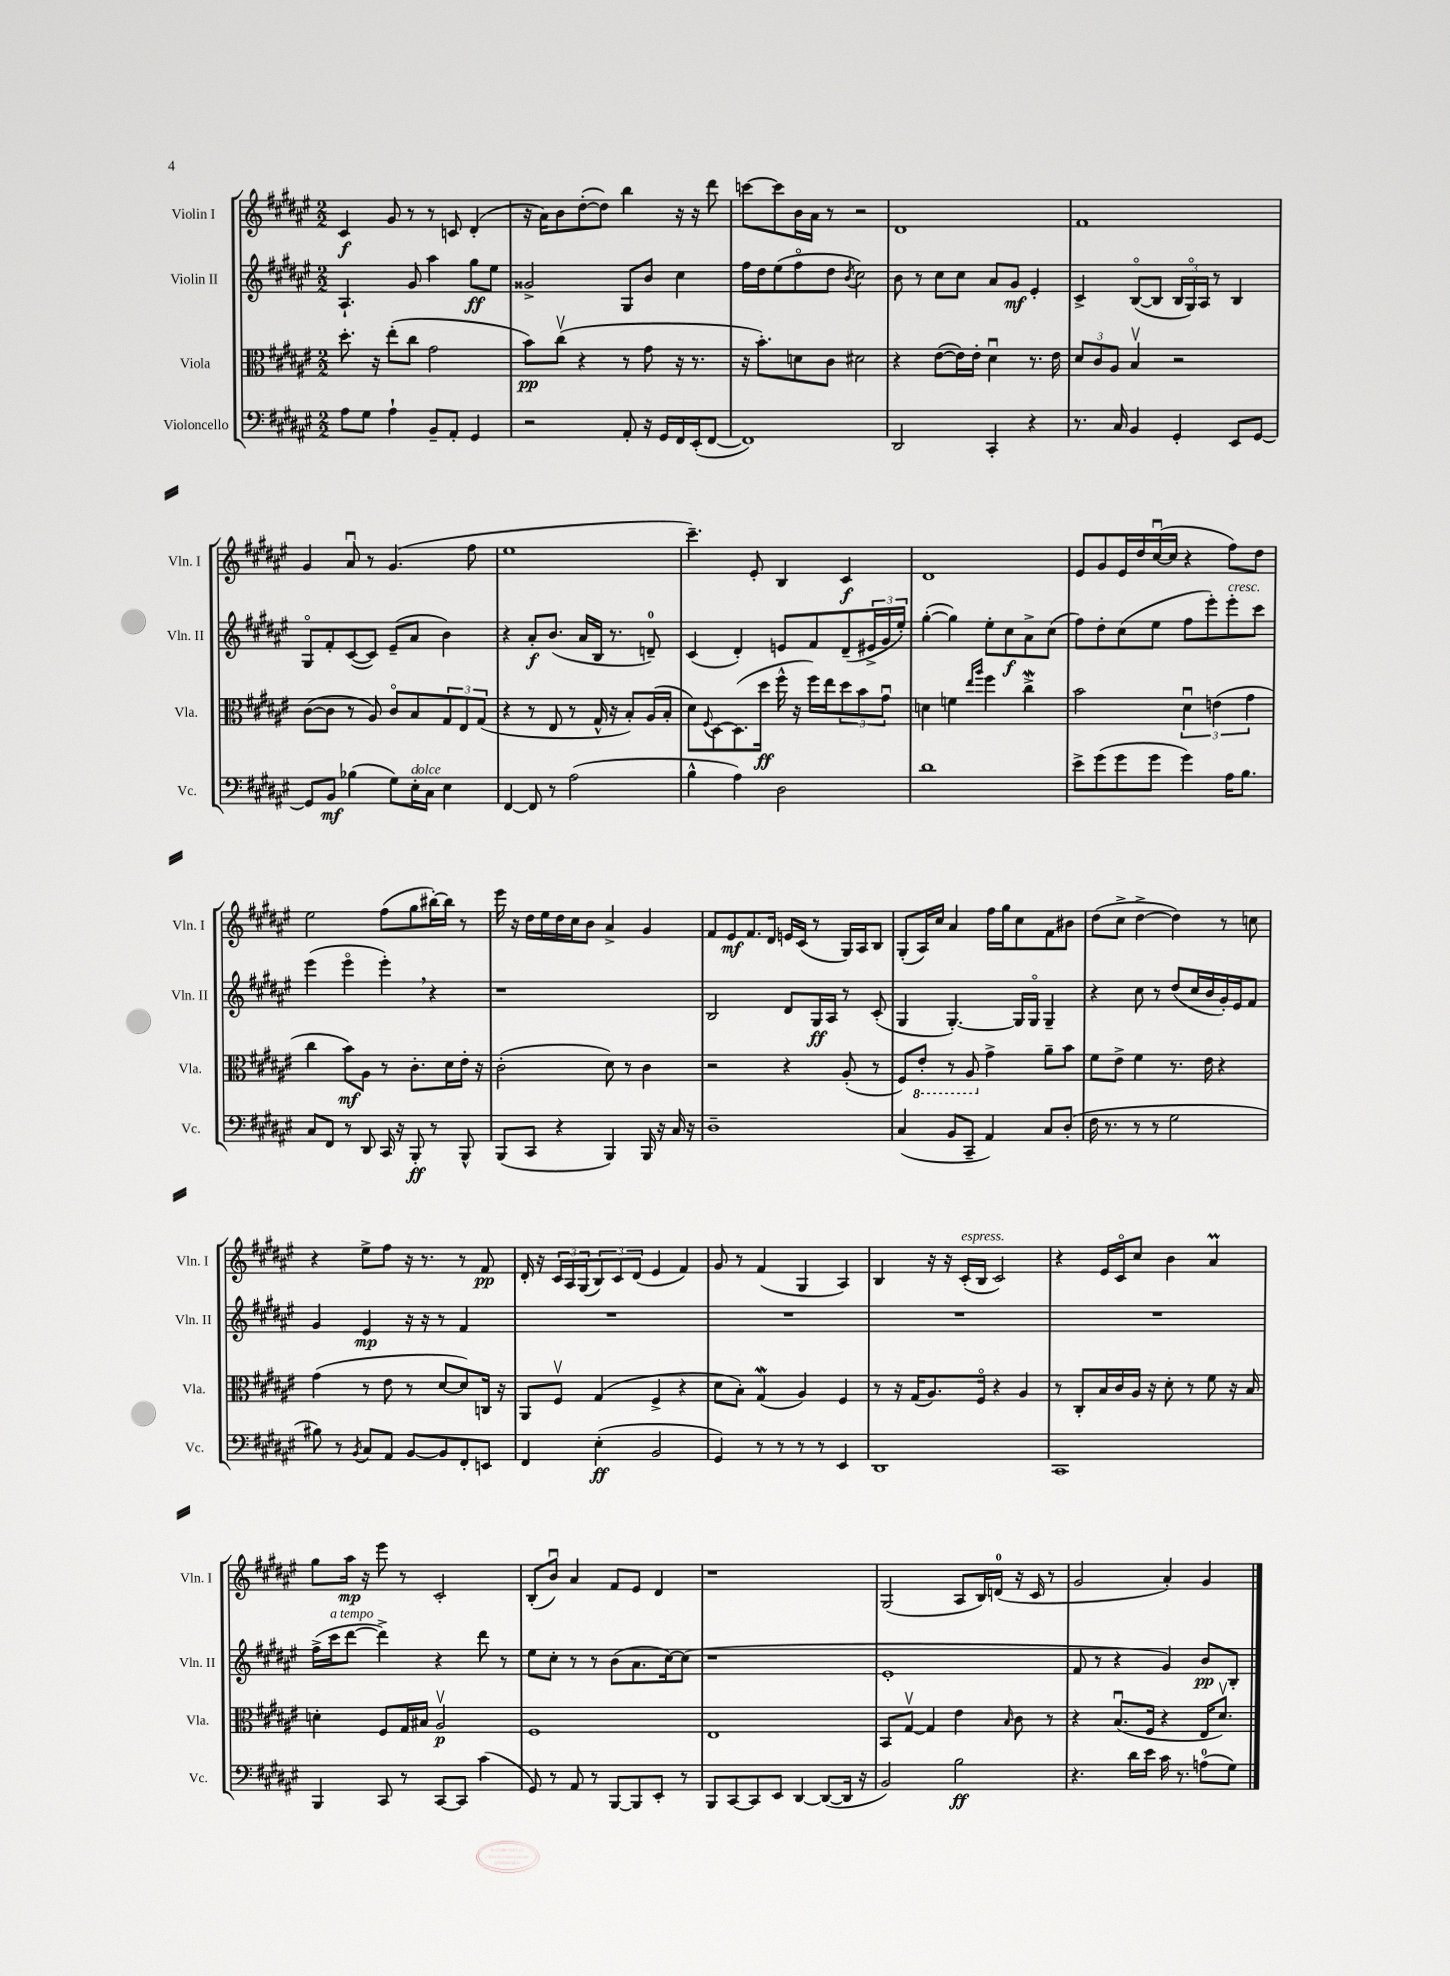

**kern	**dynam	**kern	**dynam	**kern	**dynam	**kern	**dynam
*part4	*part4	*part3	*part3	*part2	*part2	*part1	*part1
*staff4	*staff4	*staff3	*staff3	*staff2	*staff2	*staff1	*staff1
*I"Violoncello	*	*I"Viola	*	*I"Violin II	*	*I"Violin I	*
*I'Vc.	*	*I'Vla.	*	*I'Vln. II	*	*I'Vln. I	*
*clefF4	*	*clefC3	*	*clefG2	*	*clefG2	*
*k[f#c#g#d#a#e#]	*	*k[f#c#g#d#a#e#]	*	*k[f#c#g#d#a#e#]	*	*k[f#c#g#d#a#e#]	*
*M2/2	*	*M2/2	*	*M2/2	*	*M2/2	*
=140	=140	=140	=140	=140	=140	=140	=140
8A#\L	.	8.dd#'\	.	4.A#`/	.	4c#/	f
8G#\J	.	.	.	.	.	.	.
.	.	16r	.	.	.	.	.
4A#`\	.	(8ee#'\L	.	.	.	8g#/	.
.	.	8cc#\J	.	8g#/	.	8r	.
8BB~/L	.	2g#\	.	4aa#\	.	8r	.
8AA#'/J	.	.	.	.	.	8cn/	.
4GG#/	.	.	.	8gg#\L	ff	(4d#'/	.
.	.	.	.	8ee#\J	.	.	.
=141	=141	=141	=141	=141	=141	=141	=141
2r	.	8b\L)	pp	2g##X^/	.	16r	.
.	.	.	.	.	.	16a#\KL)	.
.	.	(8cc#v\J	.	.	.	8b\	.
.	.	4r	.	.	.	([8dd#'\	.
.	.	.	.	.	.	8dd#\J])	.
8AA#'/	.	8r	.	8G#/L	.	4bb\	.
16r	.	8g#\	.	8b/J	.	.	.
16GG#/LL	.	.	.	.	.	.	.
16FF#/	.	16r	.	4cc#\	.	16r	.
(16EE#'/J	.	8.r	.	.	.	16r	.
[8FF#/J	.	.	.	.	.	8ddd#\	.
=142	=142	=142	=142	=142	=142	=142	=142
1FF#])	.	16r	.	16ff#\LL	.	[8cccn\L	.
.	.	8.b'\L)	.	16dd#\J	.	.	.
.	.	.	.	(8ee#\	.	8ccc\]	.
.	.	8dn\	.	8ff#\	.	16b\L	.
.	.	.	.	.	.	16a#\JJ	.
.	.	8c#\J	.	8dd#\J	.	8r	.
.	.	.	.	8qb/	.	.	.
.	.	2d#X\	.	2cc#\)	.	2r	.
=143	=143	=143	=143	=143	=143	=143	=143
2DD#/	.	4r	.	8b\	.	1d#	.
.	.	.	.	8r	.	.	.
.	.	([8e#\L	.	8cc#\L	.	.	.
.	.	16e#\L])	.	8cc#\J	.	.	.
.	.	16e#'\JJ	.	.	.	.	.
4CC#'/	.	4d#u\	.	8a#/L	.	.	.
.	.	.	.	8g#/J	mf	.	.
4r	.	8.r	.	4e#'/	.	.	.
.	.	16e#\	.	.	.	.	.
=144	=144	=144	=144	=144	=144	=144	=144
8.r	.	12d#/L	.	4c#^/	.	1f#	.
.	.	12c#/	.	.	.	.	.
.	.	12A#/J	.	.	.	.	.
16C#/	.	.	.	.	.	.	.
4BB/	.	4Bv/	.	([8B/L	.	.	.
.	.	.	.	8B/J]	.	.	.
4GG#'/	.	2r	.	24B/LL	.	.	.
.	.	.	.	24G#/)	.	.	.
.	.	.	.	24A#/JJ	.	.	.
.	.	.	.	8r	.	.	.
8EE#/L	.	.	.	4B/	.	.	.
[8GG#/J	.	.	.	.	.	.	.
!!LO:LB:g=z
=145	=145	=145	=145	=145	=145	=145	=145
8GG#/L]	.	([8c#\L	.	8G#/L	.	4g#/	.
8BB/J	mf	8c#\J]	.	8f#'/	.	.	.
(4B-X\	.	8r	.	([8c#/	.	8a#u/	.
.	.	8A#/)	.	8c#/J])	.	8r	.
8G#\L)	.	8c#/L	.	(8e#~/L	.	(4.g#/	.
!LO:TX:a:i:t=dolce	!	!	!	!	!	!	!
16E#'\L	.	8B/	.	8a#/J	.	.	.
16C#\JJ	.	.	.	.	.	.	.
4E#\	.	12G#/	.	4b\)	.	.	.
.	.	12E#/	.	.	.	.	.
.	.	.	.	.	.	8ff#\	.
.	.	(12G#/J	.	.	.	.	.
=146	=146	=146	=146	=146	=146	=146	=146
[4FF#/	.	4r	.	4r	.	1ee#	.
8FF#/]	.	8r	.	8a#'/L	f	.	.
8r	.	8E#/	.	(8.b/J	.	.	.
(2A#\	.	8r	.	.	.	.	.
.	.	.	.	16a#/LL	.	.	.
.	.	16G#^^/	.	16B/JJ	.	.	.
.	.	16r	.	8.r	.	.	.
.	.	8B'/L)	.	.	.	.	.
.	.	(16A#/L	.	8dn~/)	.	.	.
.	.	16B'/JJ	.	.	.	.	.
=147	=147	=147	=147	=147	=147	=147	=147
4B^^\	.	8d#\L)	.	(4c#/	.	4.ccc#~\)	.
.	.	8qqF#/	.	.	.	.	.
.	.	[8D#\	.	.	.	.	.
4A#\)	.	(8.D#\]	.	4d#'/)	.	.	.
.	.	.	.	.	.	8e#'/	.
.	.	16dd#\Jk	ff	.	.	.	.
2D#\	.	16ff#^^\	.	8en/L	.	4B/	.
.	.	16r	.	.	.	.	.
.	.	16ff#\LL)	.	8f#/	.	.	.
.	.	16ee#\J	.	.	.	.	.
.	.	12dd#\	.	(8d#~/	.	4c#/	f
.	.	12b\	.	.	.	.	.
.	.	.	.	24e#X^/L	.	.	.
.	.	12g#u\J	.	24g#/	.	.	.
.	.	.	.	24ee#'/JJ)	.	.	.
=148	=148	=148	=148	=148	=148	=148	=148
1d#	.	4dn\	.	([4gg#'\	.	1d#	.
.	.	4fn\	.	4gg#\])	.	.	.
.	.	16qqee#/LL	.	.	.	.	.
.	.	16qqaa#/JJ	.	.	.	.	.
.	.	4ff#\	.	8ee#'\L	.	.	.
.	.	.	.	8cc#\	f	.	.
.	.	4cc#W^\	.	8a#^\	.	.	.
.	.	.	.	(8cc#\J	.	.	.
=149	=149	=149	=149	=149	=149	=149	=149
8e#^\L	.	2b\	.	8ff#\L)	.	8e#/L	.
(8g#\	.	.	.	8dd#'\	.	8g#/	.
8g#\	.	.	.	(8cc#\	.	16e#/L	.
.	.	.	.	.	.	16dd#/	.
8g#\J	.	.	.	8ee#\J	.	([16cc#u/	.
.	.	.	.	.	.	16cc#/JJ]	.
4g#\)	.	6d#u\	.	8ff#\L	.	4r	.
.	.	.	.	8eee#'\)	.	.	.
.	.	(6en\	.	.	.	.	.
!	!	!	!	!LO:TX:a:i:t=cresc.	!	!	!
16A#\KL	.	.	.	8eee#'\	.	8ff#\L)	.
8.B\J	.	.	.	.	.	.	.
.	.	6g#\	.	.	.	.	.
.	.	.	.	8ccc#\J	.	8dd#\J	.
!!LO:LB:g=z
=150	=150	=150	=150	=150	=150	=150	=150
8C#/L	.	4cc#\	.	(4eee#\	.	2ee#\	.
8FF#/J	.	.	.	.	.	.	.
8r	.	8b\L)	mf	4eee#\	.	.	.
8DD#/	.	8A#\J	.	.	.	.	.
16CC#/	.	8r	.	4eee#',\)	.	(8ff#\L	.
16r	.	.	.	.	.	.	.
8BBB'/	ff	8.c#'\L	.	.	.	8gg#\	.
8r	.	.	.	4r	.	[16bb#X'\L)	.
.	.	16d#\L	.	.	.	16bb#\JJ]	.
8BBB^^/	.	16e#'\JJ	.	.	.	8r	.
.	.	16r	.	.	.	.	.
=151	=151	=151	=151	=151	=151	=151	=151
(8BBB/L	.	(2c#'\	.	1r	.	16eee#\	.
.	.	.	.	.	.	16r	.
8CC#/J	.	.	.	.	.	16dd#\LL	.
.	.	.	.	.	.	16ee#\	.
4r	.	.	.	.	.	16dd#\	.
.	.	.	.	.	.	16cc#\J	.
.	.	.	.	.	.	8b\J	.
4BBB/)	.	8d#\)	.	.	.	4a#^/	.
.	.	8r	.	.	.	.	.
16BBB/	.	4c#\	.	.	.	4g#/	.
16r	.	.	.	.	.	.	.
16C#/	.	.	.	.	.	.	.
16r	.	.	.	.	.	.	.
=152	=152	=152	=152	=152	=152	=152	=152
1D#~	.	2r	.	2B/	.	8f#/L	.
.	.	.	.	.	.	8e#/	mf
.	.	.	.	.	.	8.f#/	.
.	.	.	.	.	.	16d#/Jk	.
.	.	4r	.	8d#/L	.	16en/LL	.
.	.	.	.	.	.	(16c#/JJ	.
.	.	.	.	16G#/L	ff	8r	.
.	.	.	.	16A#/JJ	.	.	.
.	.	(8A#'/	.	8r	.	16G#/LL)	.
.	.	.	.	.	.	16A#/J	.
.	.	8r	.	(8c#'/	.	8B/J	.
=153	=153	=153	=153	=153	=153	=153	=153
(4C#/	.	8F#/L)	.	4G#/	.	(8G#'/L	.
*	*	*8ba	*	*	*	*	*
.	.	8E#'/J	.	.	.	16A#/L)	.
.	.	.	.	.	.	16cc#/JJ	.
8BB/L	.	8r	.	[4.G#'/)	.	4a#/	.
8CC#~/J	.	8AA#/	.	.	.	.	.
*	*	*X8ba	*	*	*	*	*
4AA#/)	.	4g#^\	.	.	.	16ff#\LL	.
.	.	.	.	.	.	16gg#\J	.
.	.	.	.	16G#/LL]	.	8cc#\	.
.	.	.	.	16G#/JJ	.	.	.
8C#/L	.	8a#~\L	.	4G#~/	.	8f#\	.
(8D#'/J	.	8b\J	.	.	.	8b#X\J	.
=154	=154	=154	=154	=154	=154	=154	=154
16F#\	.	8f#\L	.	4r	.	(8dd#\L	.
8.r	.	.	.	.	.	.	.
.	.	8e#^\J	.	.	.	8cc#^\J	.
8r	.	4f#\	.	8cc#\	.	[4dd#^\	.
8r	.	.	.	8r	.	.	.
2G#\	.	8.r	.	(8dd#/L	.	4dd#\])	.
.	.	.	.	16cc#/L	.	.	.
.	.	16e#\	.	16b/	.	.	.
.	.	4r	.	16g#'/)	.	8r	.
.	.	.	.	16e#/J	.	.	.
.	.	.	.	8f#/J	.	8ccn\	.
!!LO:LB:g=z
=155	=155	=155	=155	=155	=155	=155	=155
8B#X\)	.	(4g#\	.	4g#/	.	4r	.
8r	.	.	.	.	.	.	.
8qBB/	.	.	.	.	.	.	.
8C#/L	.	8r	.	4e#/	mp	8ee#^\L	.
8AA#/J	.	8e#\	.	.	.	8ff#\J	.
[8BB/L	.	8r	.	16r	.	16r	.
.	.	.	.	16r	.	8.r	.
8BB/]	.	[8d#/L	.	8r	.	.	.
8FF#'/	.	8d#/])	.	4f#/	.	8r	.
8EEn/J	.	16Cn/Jk	.	.	.	8f#/	pp
.	.	16r	.	.	.	.	.
=156	=156	=156	=156	=156	=156	=156	=156
4FF#/	.	8AA#/L	.	1r	.	16d#'/	.
.	.	.	.	.	.	16r	.
.	.	8F#v/J	.	.	.	24c#/LL	.
.	.	.	.	.	.	24A#/	.
.	.	.	.	.	.	(24G#/J	.
(4E#'\	ff	(4G#/	.	.	.	12B/)	.
.	.	.	.	.	.	12c#/	.
.	.	.	.	.	.	(12d#/J	.
2BB/	.	4F#^/	.	.	.	4e#/	.
.	.	4r	.	.	.	4f#/)	.
=157	=157	=157	=157	=157	=157	=157	=157
4GG#/)	.	8d#\L	.	1r	.	8g#/	.
.	.	8B'\J)	.	.	.	8r	.
8r	.	(4G#W/	.	.	.	(4f#/	.
8r	.	.	.	.	.	.	.
8r	.	4A#/)	.	.	.	4G#/	.
8r	.	.	.	.	.	.	.
4EE#/	.	4F#/	.	.	.	4A#/)	.
=158	=158	=158	=158	=158	=158	=158	=158
1DD#	.	8r	.	1r	.	4B/	.
.	.	16r	.	.	.	.	.
.	.	(16G#/KL	.	.	.	.	.
.	.	8.A#/)	.	.	.	16r	.
.	.	.	.	.	.	16r	.
!	!	!	!	!	!	!LO:TX:a:i:t=espress.	!
.	.	.	.	.	.	(16c#'/LL	.
.	.	16F#/Jk	.	.	.	16B/JJ	.
.	.	4r	.	.	.	2c#/)	.
.	.	4A#/	.	.	.	.	.
=159	=159	=159	=159	=159	=159	=159	=159
1CC#	.	8r	.	1r	.	4r	.
.	.	8C#'/L	.	.	.	.	.
.	.	16B/L	.	.	.	16e#/LL	.
.	.	16c#/	.	.	.	16c#/J	.
.	.	16A#/JJ	.	.	.	8cc#/J	.
.	.	16r	.	.	.	.	.
.	.	8d#'\	.	.	.	4b\	.
.	.	8r	.	.	.	.	.
.	.	8f#\	.	.	.	4a#m/	.
.	.	16r	.	.	.	.	.
.	.	16B/	.	.	.	.	.
!!LO:LB:g=z
=160	=160	=160	=160	=160	=160	=160	=160
4BBB/	.	4dn'\	.	(16ff#^\LL	.	8gg#\L	.
!	!	!	!	!LO:TX:a:i:t=a tempo	!	!	!
.	.	.	.	16ccc#\J	.	.	.
.	.	.	.	[8ddd#\J	.	16aa#\Jk	mp
.	.	.	.	.	.	16r	.
8CC#/	.	8F#/L	.	4ddd#^\])	.	8eee#\	.
8r	.	16G#/L	.	.	.	8r	.
.	.	16B#X/JJ	.	.	.	.	.
[8CC#/L	.	2A#v/	p	4r	.	2c#'/	.
8CC#/J]	.	.	.	.	.	.	.
(4c#\	.	.	.	8ddd#\	.	.	.
.	.	.	.	8r	.	.	.
=161	=161	=161	=161	=161	=161	=161	=161
8GG#/)	.	1F#	.	8ee#\L	.	(8B'/L	.
8r	.	.	.	8cc#'\J	.	8bu/J)	.
8AA#/	.	.	.	8r	.	4a#/	.
8r	.	.	.	8r	.	.	.
[8BBB/L	.	.	.	(8b\L	.	8f#/L	.
8BBB/]	.	.	.	8.a#\	.	8e#/J	.
8EE#'/J	.	.	.	.	.	4d#/	.
.	.	.	.	[16cc#\k)	.	.	.
8r	.	.	.	(8cc#\J]	.	.	.
=162	=162	=162	=162	=162	=162	=162	=162
8BBB/L	.	1E#	.	1r	.	1r	.
[8CC#/	.	.	.	.	.	.	.
8CC#/]	.	.	.	.	.	.	.
8EE#/J	.	.	.	.	.	.	.
[4DD#/	.	.	.	.	.	.	.
(8DD#/L_	.	.	.	.	.	.	.
16DD#/Jk]	.	.	.	.	.	.	.
16r	.	.	.	.	.	.	.
=163	=163	=163	=163	=163	=163	=163	=163
2BB/)	.	8BB/L	.	1e#'	.	(2G#/	.
.	.	[8G#v/J	.	.	.	.	.
.	.	4G#/]	.	.	.	.	.
2B\	ff	4e#\	.	.	.	8A#/L	.
.	.	.	.	.	.	16B/L)	.
.	.	.	.	.	.	(16dn/JJ	.
.	.	16qqB/	.	.	.	.	.
.	.	8c#\	.	.	.	16r	.
.	.	.	.	.	.	16c#/	.
.	.	8r	.	.	.	8r	.
=164	=164	=164	=164	=164	=164	=164	=164
4.r	.	4r	.	8f#/	.	2g#/	.
.	.	.	.	8r	.	.	.
.	.	(8.Bu/L	.	4r	.	.	.
16d#\LL	.	.	.	.	.	.	.
16e#\JJ	.	16F#/Jk	.	.	.	.	.
16c#\	.	4r	.	4g#/)	.	4a#'/)	.
8.r	.	.	.	.	.	.	.
(8An\L	.	16E#/KL	.	8b/L	pp	4g#/	.
.	.	8.d#v/J)	.	.	.	.	.
8G#\J)	.	.	.	8B'/J	.	.	.
==	==	==	==	==	==	==	==
*-	*-	*-	*-	*-	*-	*-	*-
